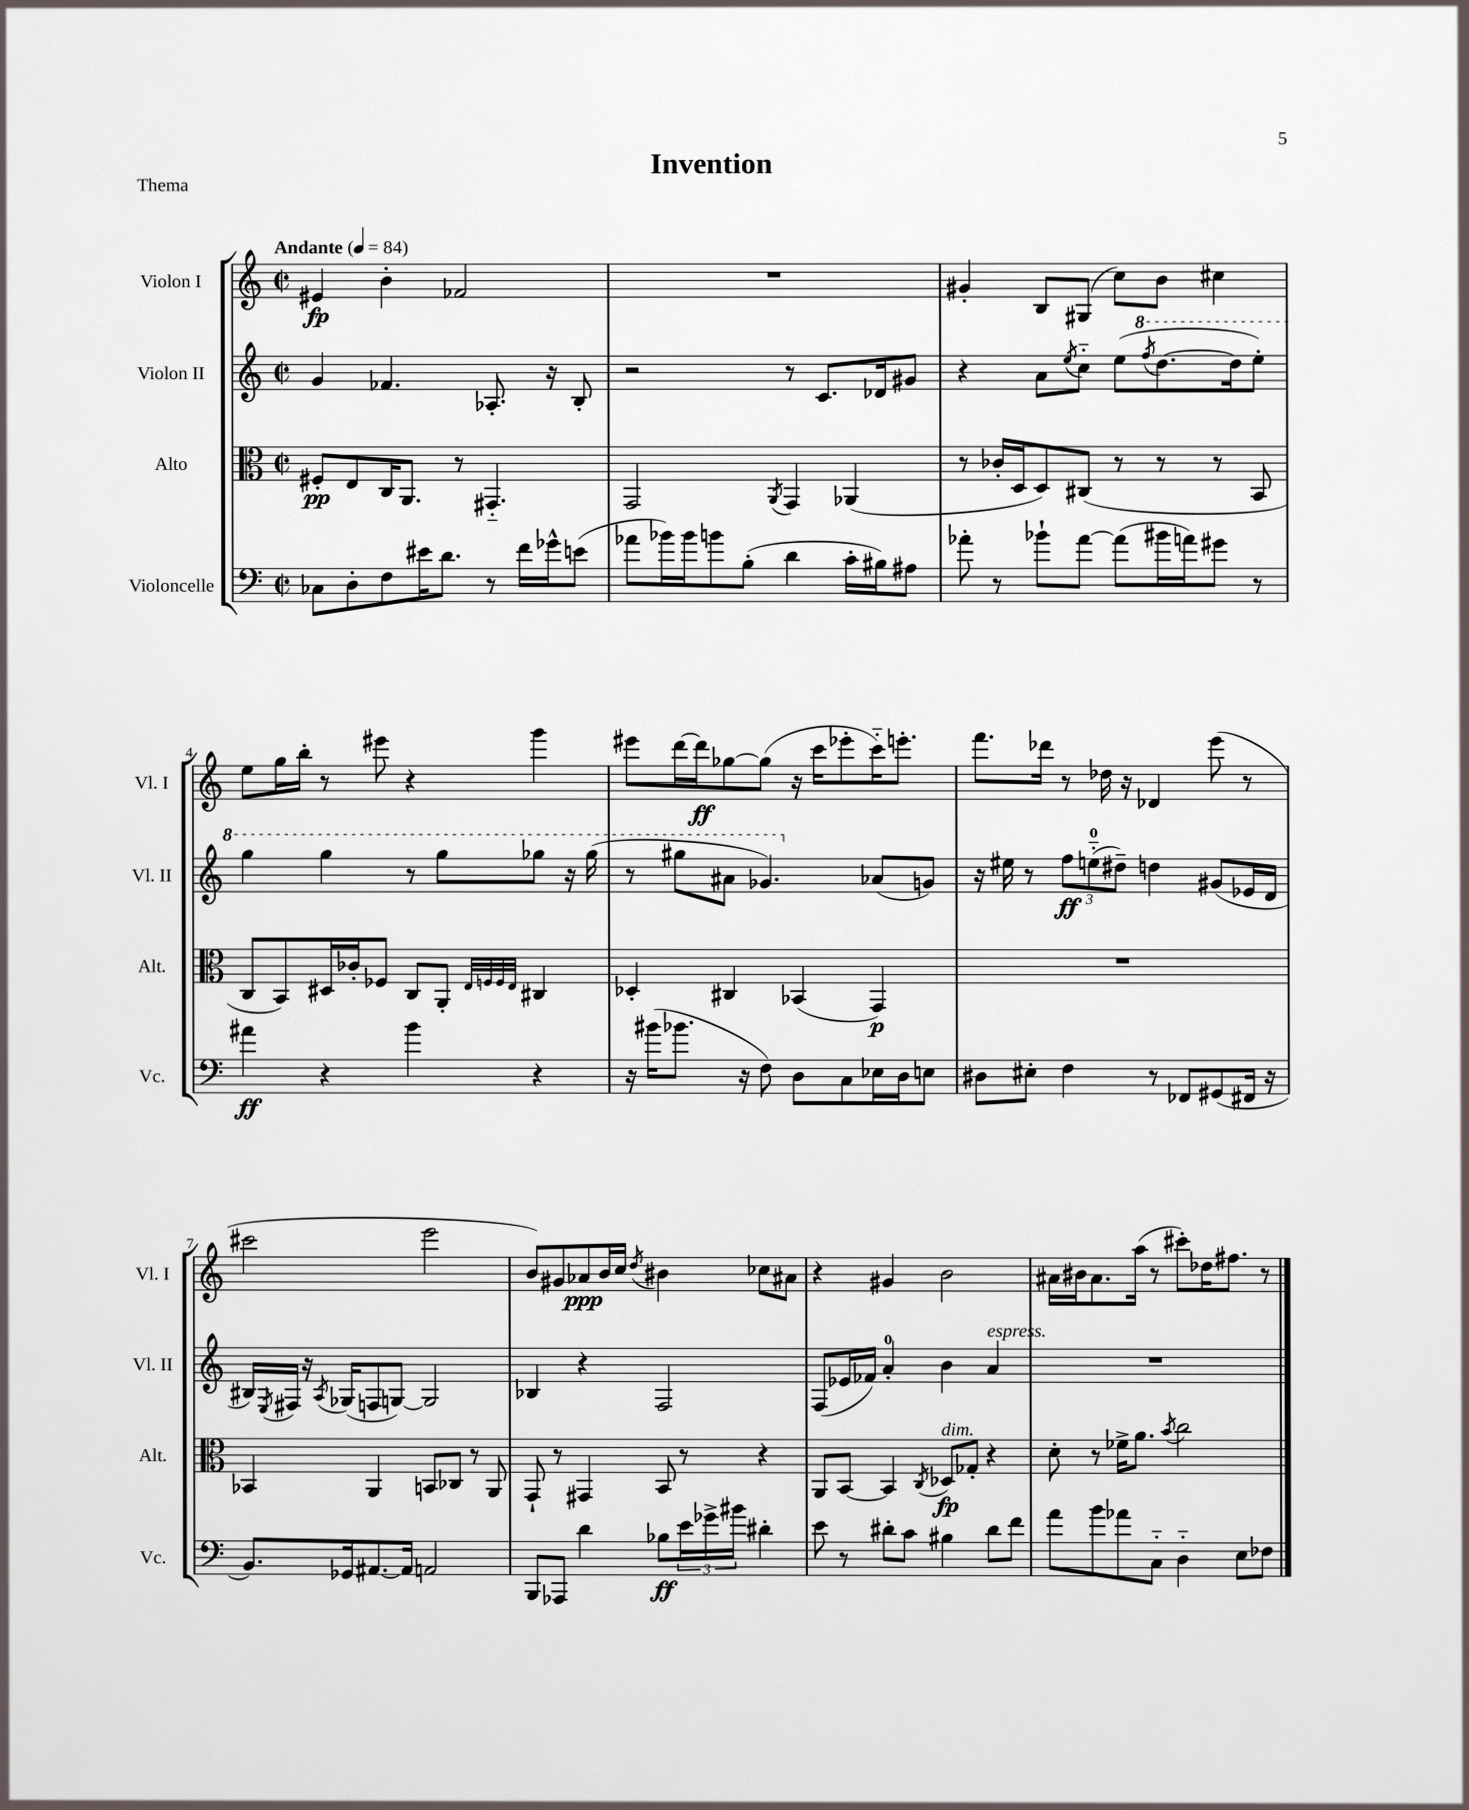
\header { title = "Invention" piece = "Thema" }
<<
\new StaffGroup <<
\new Staff = "s0" \with { instrumentName = "Violon I" shortInstrumentName = "Vl. I" } {
    \clef treble \key c \major \defaultTimeSignature \time 2/2 \tempo "Andante" 4 = 84
    eis'4\fp b'4-. fes'2 |
    R1 |
    gis'4-. b8 gis8( c''8) b'8 cis''4 |
    e''8 g''16 b''16-. r8 eis'''8 r4 g'''4 |
    eis'''8 d'''16~ d'''16\ff ges''8~ ges''8( r16 c'''16 ees'''8-. c'''16-_) e'''8.-. |
    f'''8. des'''16 r8 des''16 r16 des'4 e'''8( r8 |
    cis'''2 e'''2 |
    b'8) gis'8 aes'8\ppp b'16 c''16 \acciaccatura { d''8 } bis'4 ces''8 ais'8 |
    r4 gis'4 b'2 |
    ais'16 bis'16 ais'8. a''16( r8 cis'''8-.) des''16 fis''8. r8 \bar "|." |
}
\new Staff = "s1" \with { instrumentName = "Violon II" shortInstrumentName = "Vl. II" } {
    \clef treble \key c \major \defaultTimeSignature \time 2/2
    g'4 fes'4. aes8.-. r16 b8-. |
    r2 r8 c'8. des'16 gis'8 |
    r4 a'8 \acciaccatura { e''8 } c''8-_ e''8( \ottava #1 \acciaccatura { f'''8 } d'''8.~ d'''16 e'''8-.) |
    g'''4 g'''4 r8 g'''8 ges'''8 r16 ges'''16( |
    r8 gis'''8 ais''8 ges''4.) \ottava #0 aes'8( g'!8) |
    r16 eis''16 r8 \tuplet 3/2 { f''8\ff e''8-0-_( dis''8--) } d''4 gis'8( ees'16 d'16 |
    bis16) \acciaccatura { e8 } fis16 r16 \acciaccatura { a8 } ges16( f8 g8~) g2 |
    bes4 r4 f2 |
    f8( ees'16 fes'16) a'4-0-. b'4 a'4^\markup { \italic "espress." } |
    R1 \bar "|." |
}
\new Staff = "s2" \with { instrumentName = "Alto" shortInstrumentName = "Alt." } {
    \clef alto \key c \major \defaultTimeSignature \time 2/2
    fis8-.\pp e8 c16 a,8. r8 gis,4.-_ |
    g,2 \acciaccatura { a,8 } g,4 aes,4( |
    r8 ces'16-. d16 d8) cis8( r8 r8 r8 b,8 |
    c8 b,8) dis16 ces'16-. fes8 c8 a,8-. \grace { e32 f32 f32 e32 } cis4 |
    des4-. cis4 bes,4( g,4\p) |
    R1 |
    bes,4 a,4 b,8 ces8 r8 a,8 |
    g,8-! r8 gis,4 b,8 r8 r4 |
    a,8 b,8~ b,4 \acciaccatura { c8 } des8\fp^\markup { \italic "dim." } ges8-. r4 |
    d'8-. r8 fes'16-> a'8. \acciaccatura { b'8 } c''2 \bar "|." |
}
\new Staff = "s3" \with { instrumentName = "Violoncelle" shortInstrumentName = "Vc." } {
    \clef bass \key c \major \defaultTimeSignature \time 2/2
    ces8 d8-. f8 eis'16 d'8. r8 f'16 ges'16-^ e'8( |
    aes'8 bes'16) bes'16 b'8 b8-.( d'4 c'16-. bis16) ais8 |
    aes'8-. r8 bes'8-! aes'8~ aes'8( bis'16 a'16) gis'8 r8 |
    ais'4\ff r4 b'4 r4 |
    r16 bis'16( bes'8. r16 f8) d8 c8 ees16 d16 e8 |
    dis8 eis8-. f4 r8 fes,8 gis,8( fis,16 r16 |
    b,8.) ges,16 ais,8.~ ais,16 a,2 |
    b,,8 aes,,8 d'4 bes8\ff \tuplet 3/2 { e'16 ges'16-> bis'16 } dis'4-. |
    e'8 r8 dis'8-. c'8 bis4 dis'8 f'8 |
    a'8 b'8 aes'8 c8-_ d4-_ e8 fes8 \bar "|." |
}
>>
>>
